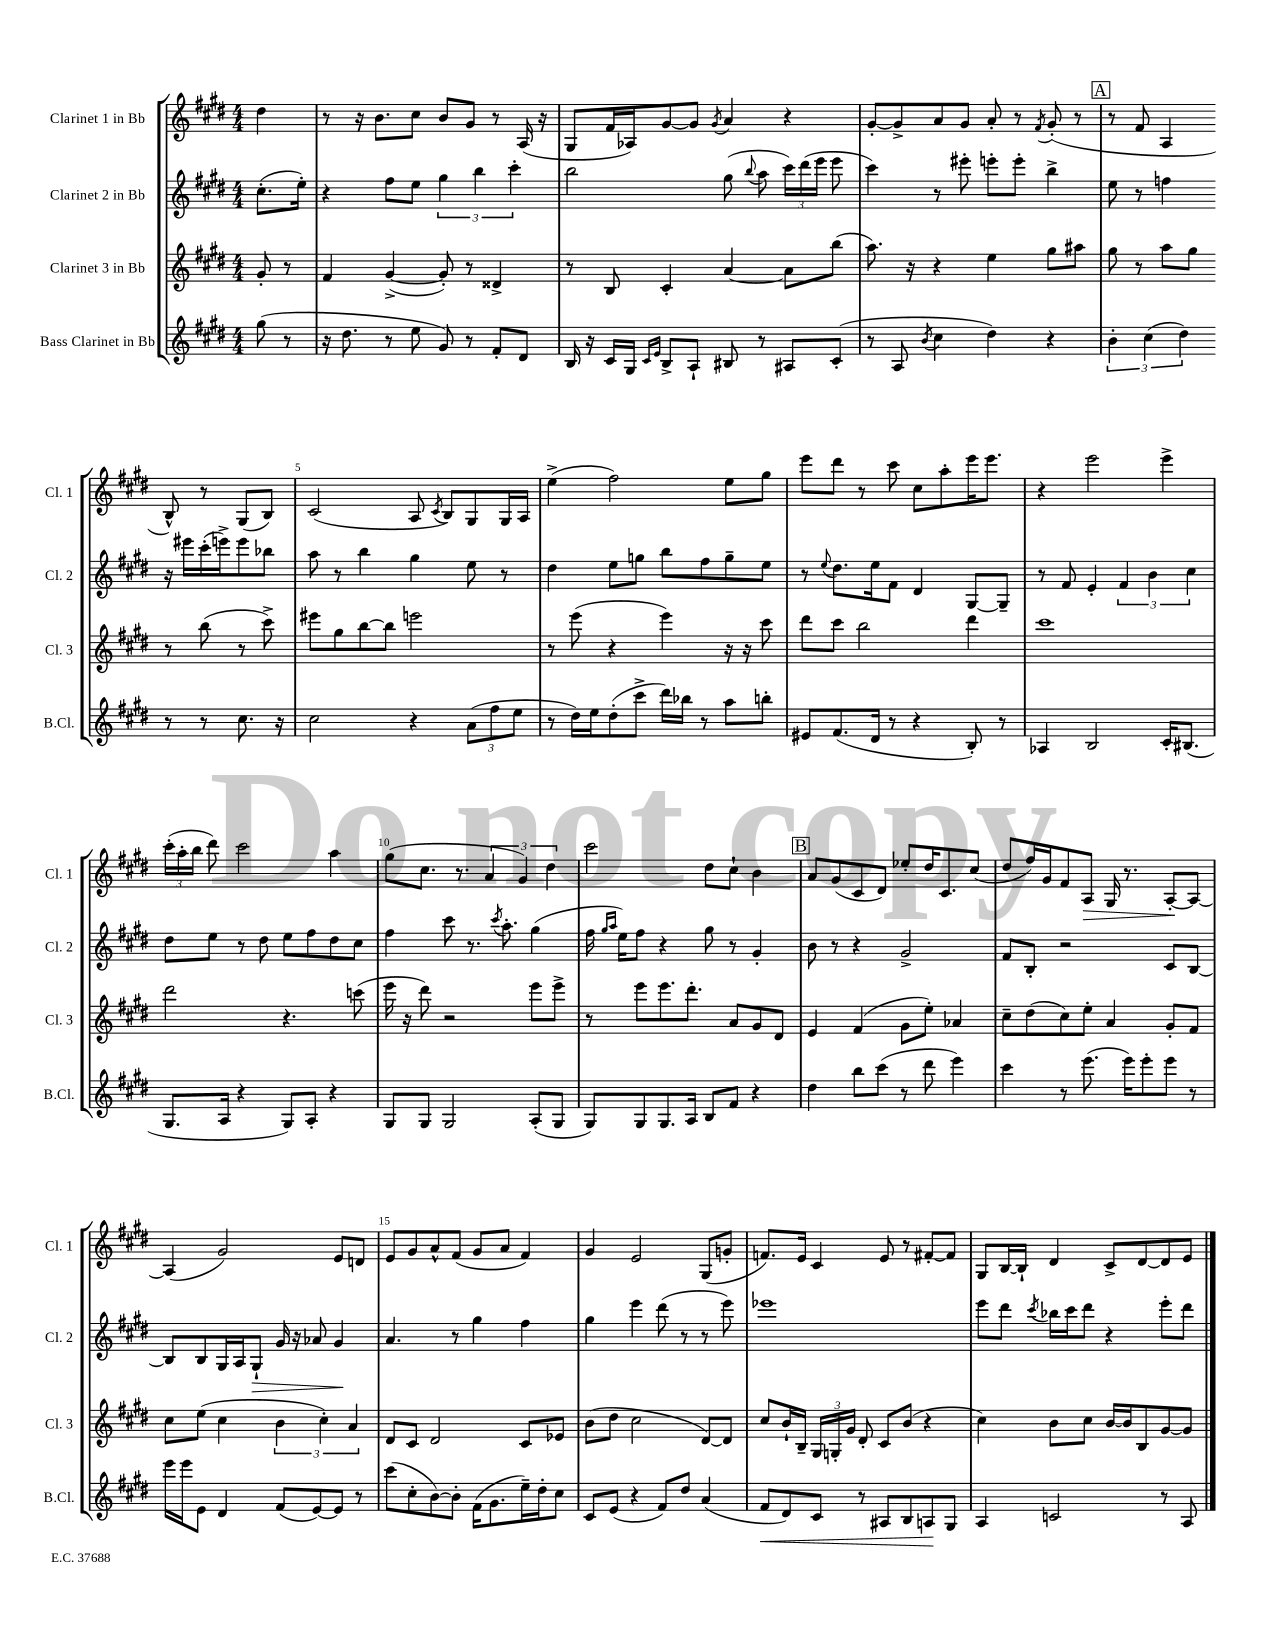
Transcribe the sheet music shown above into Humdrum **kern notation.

**kern	**kern	**kern	**kern
*staff4	*staff3	*staff2	*staff1
*clefG2	*clefG2	*clefG2	*clefG2
*k[f#c#g#d#]	*k[f#c#g#d#]	*k[f#c#g#d#]	*k[f#c#g#d#]
*M4/4	*M4/4	*M4/4	*M4/4
(8gg#\	8g#'/	(8.cc#'\L	4dd#\
8r	8r	.	.
.	.	16ee'\Jk)	.
=	=	=	=
16r	4f#/	4r	8r
8.dd#\	.	.	.
.	.	.	16r
.	.	.	8.b\L
8r	([4g#^/	8ff#\L	.
8ee\	.	8ee\J	8cc#\J
8g#/)	8g#'/])	6gg#\	8b/L
8r	8r	.	8g#/J
.	.	6bb\	.
8f#'/L	4d##^/	.	8r
.	.	6ccc#'\	.
8d#/J	.	.	(16A/
.	.	.	16r
=	=	=	=
16B/	8r	2bb\	8G#/L
16r	.	.	.
16c#/LL	8B/	.	16f#/L
16G#/JJ	.	.	16A-/J)
16qqc#/LL	.	.	.
16qqe/JJ	.	.	.
8B^/L	4c#'/	.	[8g#/
8A`/J	.	.	8g#/]J
.	.	.	8qg#/
8B#/	[4a/	(8gg#\	4a/
.	.	8qqbb/	.
8r	.	8aa\	.
8A#/L	8a\]L	24ccc#\LL)	4r
.	.	(24ddd#\	.
.	.	24eee\JJ	.
(8c#'/J	(8bb\J	8eee\	.
=	=	=	=
8r	8.aa\)	4ccc#\)	[8g#'/L
8A/	.	.	8g#^/]
.	16r	.	.
8qb/	.	.	.
4cc#\	4r	8r	8a/
.	.	8eee#'\	8g#/J
4dd#\)	4ee\	8eee'\L	8a'/
.	.	8eee'\J	8r
.	.	.	8qf#/
4r	8gg#\L	4bb^\	(8g#'/
.	8aa#\J	.	8r
=	=	=	=
6b'\	8gg#\	8ee\	8r
.	8r	8r	8f#/
(6cc#\	.	.	.
.	8aa\L	4ff\	4A/
6dd#\)	.	.	.
.	8gg#\J	.	.
8r	8r	16r	8B^^/)
.	.	16eee#\LL	.
8r	(8bb\	(16ccc#'\	8r
.	.	16eee^\J)	.
8.cc#\	8r	8eee\	(8G#/L
.	8ccc#^\)	8bb-\J	8B/J)
16r	.	.	.
=	=	=	=
2cc#\	8eee#\L	8aa\	(2c#/
.	8gg#\	8r	.
.	[8bb\	4bb\	.
.	8bb\]J	.	.
4r	2eee\	4gg#\	8A/
.	.	.	8qc#/
.	.	.	8B/L)
(12a\L	.	8ee\	8G#/
12ff#\	.	.	.
.	.	8r	16G#/L
12ee\J	.	.	.
.	.	.	16A/JJ
=	=	=	=
8r	8r	4dd#\	(4ee^\
16dd#\LL)	(8eee\	.	.
16ee\J	.	.	.
(8dd#'\	4r	8ee\L	2ff#\)
8ccc#^\J	.	8gg\J	.
16ddd#\LL)	4eee\)	8bb\L	.
16bb-\JJ	.	.	.
8r	.	8ff#\	.
8aa\L	16r	8gg~\	8ee\L
.	16r	.	.
8bb'\J	8ccc#\	8ee\J	8gg#\J
=	=	=	=
8e#/L	8ddd#\L	8r	8eee\L
.	.	8qqee/	.
(8.f#/	8ccc#\J	8.dd#\L	8ddd#\J
.	2bb\	.	8r
16d#/Jk	.	16ee\k	.
8r	.	8f#\J	8ccc#\
4r	.	4d#/	8cc#\L
.	.	.	8aa'\
8B'/)	4ddd#\	[8G#/L	16eee\K
.	.	.	8.eee\J
8r	.	8G#~/]J	.
=	=	=	=
4A-/	1ccc#	8r	4r
.	.	8f#/	.
2B/	.	4e'/	2eee\
.	.	6f#/	.
.	.	6b\	.
16c#'/LK	.	.	4eee^\
(8.B#/J	.	.	.
.	.	6cc#\	.
=	=	=	=
8.G#/L	2ddd#\	8dd#\L	(24ccc#'\LL
.	.	.	24aa'\
.	.	.	24bb\JJ
.	.	8ee\J	8ddd#\)
16A/Jk	.	.	.
4r	.	8r	2ccc#\
.	.	8dd#\	.
8G#/L)	4.r	8ee\L	.
8A'/J	.	8ff#\	.
4r	.	8dd#\	4aa\
.	(8ccc\	8cc#\J	.
=	=	=	=
8G#/L	16eee\	4ff#\	(8gg#\L
.	16r	.	.
8G#/J	8ddd#\)	.	8.cc#\J
2G#/	2r	8ccc#\	.
.	.	.	8.r
.	.	8.r	.
.	.	.	6a/
.	.	8qccc#/	.
.	.	8.aa'\	.
.	.	.	6g#/)
(8A'/L	8eee\L	(4gg#\	.
.	.	.	6dd#\
8G#/J	8eee^\J	.	.
=	=	=	=
8G#/L)	8r	16ff#\	2ccc#\
.	.	16qqgg#/LL	.
.	.	16qqaa/JJ	.
.	.	16ee\LK)	.
8G#/	8eee\L	8ff#\J	.
8.G#/	8.eee\	4r	.
16A/Jk	8.ddd#'\J	.	.
8B/L	.	8gg#\	8dd#\L
8f#/J	8a/L	8r	8cc#`\J
4r	8g#/	4g#'/	4b\
.	8d#/J	.	.
=	=	=	=
4dd#\	4e/	8b\	8a/L
.	.	8r	(8g#/
8bb\L	(4f#/	4r	8c#/
(8ccc#\J	.	.	8d#/J)
8r	8g#\L	2g#^/	8ee-'/L
8ddd#\	8ee'\J)	.	16dd#/K
.	.	.	8.c#/
4eee\)	4a-/	.	.
.	.	.	(8cc#/J
=	=	=	=
4ccc#\	8cc#~\L	8f#/L	8dd#/L
.	(8dd#\	8B'/J	16ff#/L)
.	.	.	16g#/J
8r	8cc#\)	2r	8f#/
(8.eee\	8ee'\J	.	8A/J
.	4a/	.	16G#/
16eee\LK)	.	.	8.r
8eee'\	.	.	.
8eee\J	8g#'/L	8c#/L	[8A'/L
8r	8f#/J	[8B/J	8A/_J
=	=	=	=
16eee\LL	8cc#\L	8B/]L	(4A/]
16eee\J	.	.	.
8e\J	(8ee\J	8B/	.
4d#/	4cc#\	16G#/L	2g#/)
.	.	16A/J	.
.	.	8G#`/J	.
(8f#/L	6b\	16g#/	.
.	.	16r	.
[8e/)	.	8a-/	.
.	6cc#'\)	.	.
8e/]J	.	4g#/	8e/L
.	6a/	.	.
8r	.	.	8d/J
=	=	=	=
(8ccc#\L	8d#/L	4.a/	8e/L
8cc#'\	8c#/J	.	8g#/
[8b\)	2d#/	.	8a^^/
8b'\]J	.	8r	(8f#/J
(16f#\LK	.	4gg#\	8g#/L
8.g#\	.	.	.
.	.	.	8a/J
16ee~\L)	8c#/L	4ff#\	4f#/)
16dd#'\J	.	.	.
8cc#\J	8e-/J	.	.
=	=	=	=
8c#/L	(8b\L	4gg#\	4g#/
(8e/J	8dd#\J	.	.
4r	2cc#\	4eee\	2e/
8f#/L)	.	(8ddd#\	.
8dd#/J	.	8r	.
(4a/	[8d#/L)	8r	(8G#/L
.	8d#/]J	8eee\)	8g'/J
=	=	=	=
8f#/L	8cc#/L	1eee-	8.f/L)
8d#/)	16b`/L	.	.
.	16B~/JJ	.	16e/Jk
8c#/J	24G#/LL	.	4c#/
.	24G'/	.	.
.	24g#/JJ	.	.
8r	8d#'/	.	.
8A#/L	8c#/L	.	8e/
8B/	(8b/J	.	8r
8A/	4r	.	[8f#'/L
8G#/J	.	.	8f#/]J
=	=	=	=
4A/	4cc#\)	8eee\L	8G#/L
.	.	8ddd#\J	[16B/L
.	.	.	16B`/]JJ
.	.	8qccc#/	.
2c/	8b\L	16bb-\LL	4d#/
.	.	16ccc#\J	.
.	8cc#\J	8ddd#\J	.
.	[16b/LL	4r	8c#^/L
.	16b/]J	.	.
.	8B/	.	[8d#/
8r	[8g#/	8eee'\L	8d#/]
8A/	8g#/]J	8ddd#\J	8e/J
==	==	==	==
*-	*-	*-	*-
